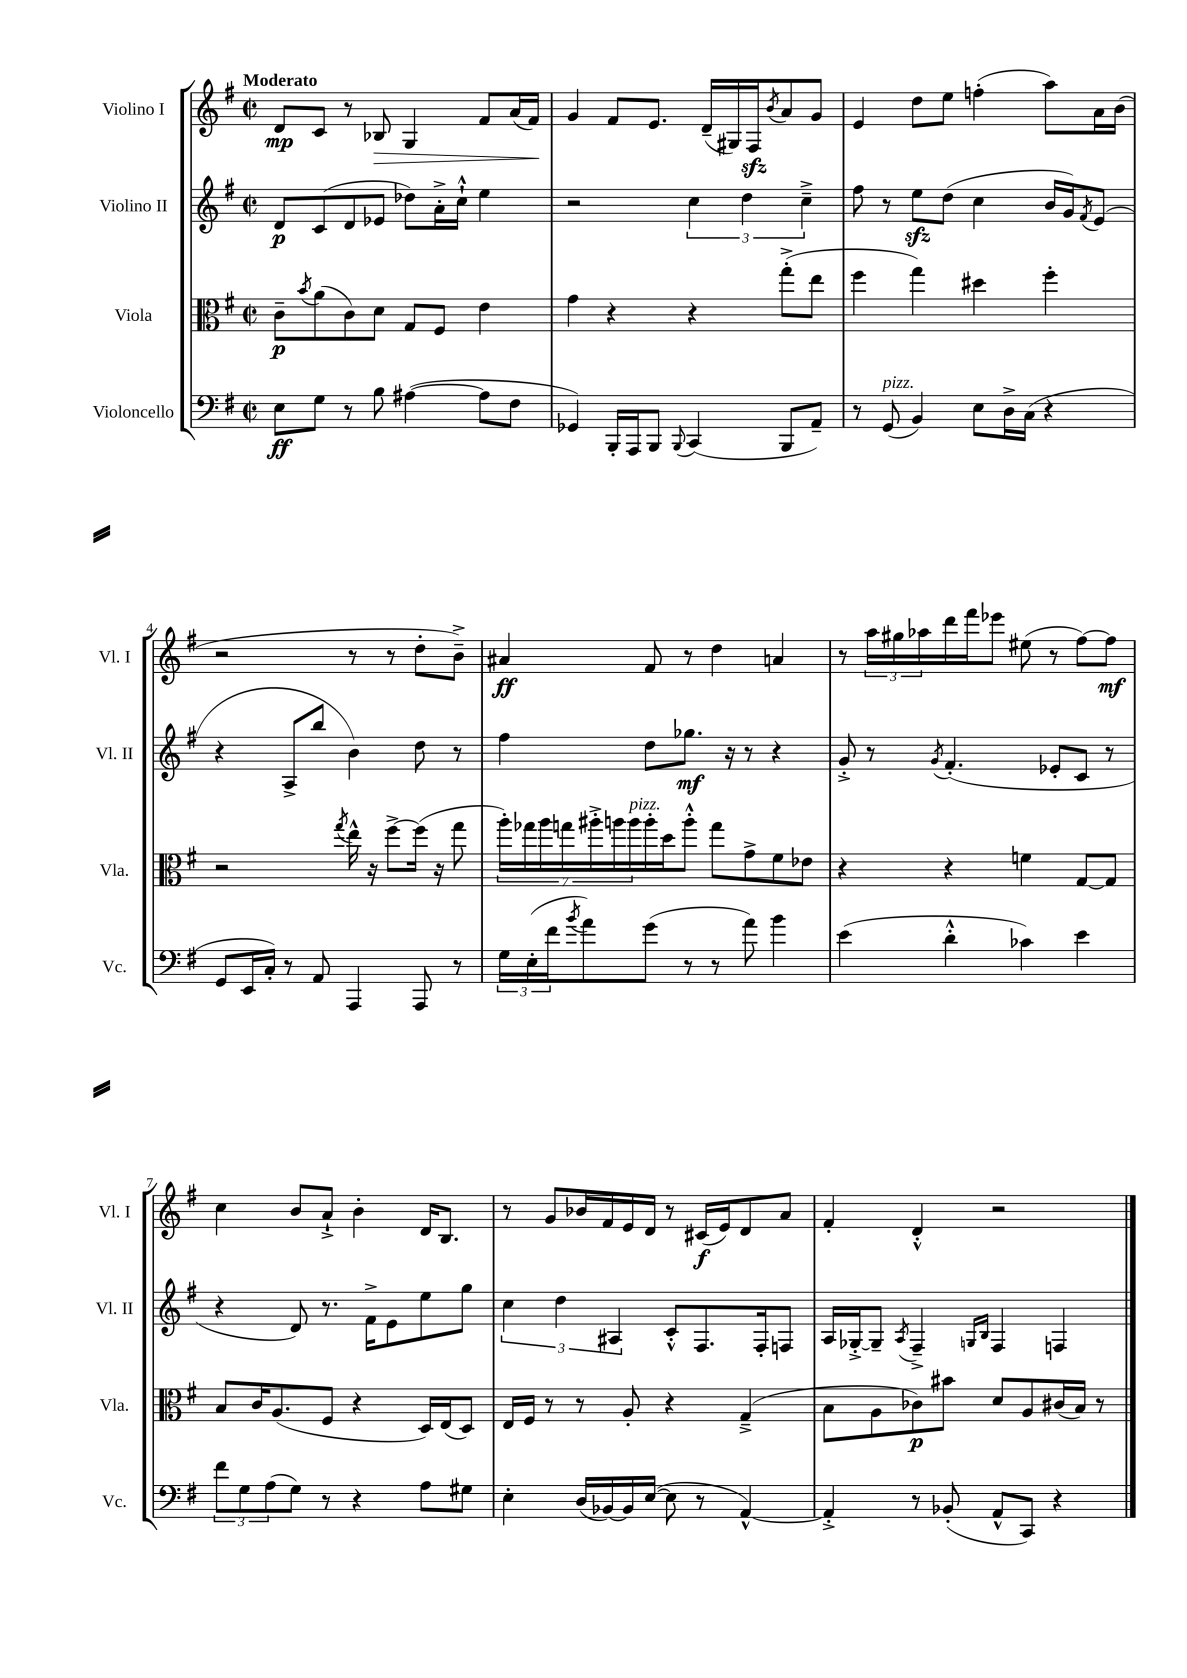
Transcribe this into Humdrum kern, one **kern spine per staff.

**kern	**dynam	**kern	**dynam	**kern	**dynam	**kern	**dynam
*part4	*part4	*part3	*part3	*part2	*part2	*part1	*part1
*staff4	*staff4	*staff3	*staff3	*staff2	*staff2	*staff1	*staff1
*I"Violoncello	*	*I"Viola	*	*I"Violino II	*	*I"Violino I	*
*I'Vc.	*	*I'Vla.	*	*I'Vl. II	*	*I'Vl. I	*
*clefF4	*	*clefC3	*	*clefG2	*	*clefG2	*
*k[f#]	*	*k[f#]	*	*k[f#]	*	*k[f#]	*
*M2/2	*	*M2/2	*	*M2/2	*	*M2/2	*
*met(c|)	*	*met(c|)	*	*met(c|)	*	*met(c|)	*
=1	=1	=1	=1	=1	=1	=1	=1
!	!	!	!	!	!	!LO:TX:a:B:t=Moderato	!
8E\L	ff	8c~\L	p	8d/L	p	8d/L	mp
.	.	8qb/	.	.	.	.	.
8G\J	.	(8a\	.	(8c/	.	8c/J	.
8r	.	8c\)	.	8d/	.	8r	.
!	!	!	!	!	!	!	!LO:HP:b
8B\	.	8d\J	.	8e-X/J	.	8B-X/	>
([4A#X\	.	8G/L	.	8dd-X\L)	.	4G/	.
.	.	8F#/J	.	16a'^\L	.	.	.
.	.	.	.	16cc`^^\JJ	.	.	.
8A#\L]	.	4e\	.	4ee\	.	8f#/L	.
8F#\J	.	.	.	.	.	(16a/L	.
.	.	.	.	.	.	16f#/JJ)	.
.	.	.	.	.	.	.	]
=2	=2	=2	=2	=2	=2	=2	=2
4GG-X/)	.	4g\	.	2r	.	4g/	.
16BBB'/LL	.	4r	.	.	.	8f#/L	.
16AAA/J	.	.	.	.	.	.	.
8BBB/J	.	.	.	.	.	8.e/J	.
8qqBBB/	.	.	.	.	.	.	.
(4CC/	.	4r	.	6cc\	.	.	.
.	.	.	.	.	.	(16d~/LL	.
.	.	.	.	.	.	16G#X/)	.
.	.	.	.	6dd\	.	.	.
.	.	.	.	.	.	16F#zz/J	.
.	.	.	.	.	.	8qb/	.
8BBB/L	.	(8gg'^\L	.	.	.	8a/	.
.	.	.	.	6cc~^\	.	.	.
8AA~/J)	.	8ee\J	.	.	.	8g/J	.
=3	=3	=3	=3	=3	=3	=3	=3
8r	.	4ff#\	.	8ff#\	.	4e/	.
!LO:TX:a:i:t=pizz.	!	!	!	!	!	!	!
(8GG/	.	.	.	8r	.	.	.
4BB/)	.	4gg\)	.	8eezz\L	.	8dd\L	.
.	.	.	.	(8dd\J	.	8ee\J	.
8E\L	.	4dd#X\	.	4cc\	.	(4ffn'\	.
16D^\L	.	.	.	.	.	.	.
(16C\JJ	.	.	.	.	.	.	.
4r	.	4ff#'\	.	16b/LL	.	8aa\L)	.
.	.	.	.	16g/J)	.	.	.
.	.	.	.	8qf#/	.	.	.
.	.	.	.	(8e/J	.	16a\L	.
.	.	.	.	.	.	(16b\JJ	.
!!LO:LB:g=z
=4	=4	=4	=4	=4	=4	=4	=4
8GG/L	.	2r	.	4r	.	2r	.
16EE/L	.	.	.	.	.	.	.
16C'/JJ)	.	.	.	.	.	.	.
8r	.	.	.	8A^/L	.	.	.
8AA/	.	.	.	8bb/J	.	.	.
.	.	8qgg/	.	.	.	.	.
4AAA/	.	16ee^^\	.	4b\)	.	8r	.
.	.	16r	.	.	.	.	.
.	.	[8ff#^\L	.	.	.	8r	.
8AAA/	.	(16ff#\Jk]	.	8dd\	.	8dd'\L	.
.	.	16r	.	.	.	.	.
8r	.	8gg\	.	8r	.	8b~^\J)	.
=5	=5	=5	=5	=5	=5	=5	=5
24G\LL	.	28aa'\LL)	.	4ff#\	.	4a#X/	ff
.	.	28gg-X\	.	.	.	.	.
(24E'\	.	.	.	.	.	.	.
.	.	28aa\	.	.	.	.	.
24f#\J	.	.	.	.	.	.	.
.	.	28ggn\	.	.	.	.	.
8qb/	.	.	.	.	.	.	.
8a\)	.	.	.	.	.	.	.
.	.	28aa#X'^\	.	.	.	.	.
.	.	28aan\	.	.	.	.	.
!	!	!LO:TX:a:i:t=pizz.	!	!	!	!	!
.	.	28aa\	.	.	.	.	.
(8g\J	.	16aa'\	.	8dd\L	.	8f#/	.
.	.	16dd\J	.	.	.	.	.
8r	.	8aa'^^\J	.	8.gg-X\J	mf	8r	.
8r	.	8gg\L	.	.	.	4dd\	.
.	.	.	.	16r	.	.	.
8a\)	.	8g^\	.	8r	.	.	.
4b\	.	8f#\	.	4r	.	4an/	.
.	.	8e-X\J	.	.	.	.	.
=6	=6	=6	=6	=6	=6	=6	=6
(4e\	.	4r	.	8g'^/	.	8r	.
.	.	.	.	8r	.	24aa\LL	.
.	.	.	.	.	.	24gg#X\	.
.	.	.	.	.	.	24aa-X\	.
.	.	.	.	8qg/	.	.	.
4d'^^\	.	4r	.	(4.f#'/	.	16ddd\	.
.	.	.	.	.	.	16fff#\J	.
.	.	.	.	.	.	8eee-X\J	.
4c-X\)	.	4fn\	.	.	.	(8ee#X\	.
.	.	.	.	8e-X'/L	.	8r	.
4e\	.	[8G/L	.	8c/J	.	[8ff#\L)	.
.	.	8G/J]	.	8r	.	8ff#\J]	mf
!!LO:LB:g=z
=7	=7	=7	=7	=7	=7	=7	=7
12f#\L	.	8B/L	.	4r	.	4cc\	.
12G\	.	.	.	.	.	.	.
.	.	16c/K	.	.	.	.	.
(12A\	.	.	.	.	.	.	.
.	.	(8.A/	.	.	.	.	.
8G\J)	.	.	.	8d/)	.	8b/L	.
8r	.	8F#/J	.	8.r	.	8a`^/J	.
4r	.	4r	.	.	.	4b'\	.
.	.	.	.	16f#^\KL	.	.	.
.	.	.	.	8e\	.	.	.
8A\L	.	16D/LL)	.	8ee\	.	16d/KL	.
.	.	(16E/J	.	.	.	8.B/J	.
8G#X\J	.	8D/J)	.	8gg\J	.	.	.
=8	=8	=8	=8	=8	=8	=8	=8
4E'\	.	16E/LL	.	6cc\	.	8r	.
.	.	16F#/JJ	.	.	.	.	.
.	.	8r	.	.	.	8g/L	.
.	.	.	.	6dd\	.	.	.
(16D/LL	.	8r	.	.	.	16b-X/L	.
[16BB-X/)	.	.	.	.	.	16f#/	.
.	.	.	.	6A#X/	.	.	.
16BB-/]	.	8A'/	.	.	.	16e/	.
([16E/JJ	.	.	.	.	.	16d/JJ	.
8E\]	.	4r	.	8c'^^/L	.	8r	.
8r	.	.	.	8.F#/	.	(16c#X/LL	f
.	.	.	.	.	.	16e/J)	.
[4AA^^/)	.	(4G~^/	.	.	.	8d/	.
.	.	.	.	16F#'/k	.	.	.
.	.	.	.	8Fn/J	.	8a/J	.
=9	=9	=9	=9	=9	=9	=9	=9
4AA'^/]	.	8B\L	.	16A/LL	.	4f#'/	.
.	.	.	.	[16G-X'^/J	.	.	.
.	.	8A\	.	8G-~/J]	.	.	.
.	.	.	.	8qA/	.	.	.
8r	.	8c-X\)	p	4F#~^/	.	4d'^^/	.
(8BB-X'/	.	8b#X\J	.	.	.	.	.
.	.	.	.	16qqGn/LL	.	.	.
.	.	.	.	16qqB/JJ	.	.	.
8AA^^/L	.	8d/L	.	4F#/	.	2r	.
8CC/J)	.	8A/	.	.	.	.	.
4r	.	(16c#X/L	.	4Fn/	.	.	.
.	.	16B/JJ)	.	.	.	.	.
.	.	8r	.	.	.	.	.
==	==	==	==	==	==	==	==
*-	*-	*-	*-	*-	*-	*-	*-
